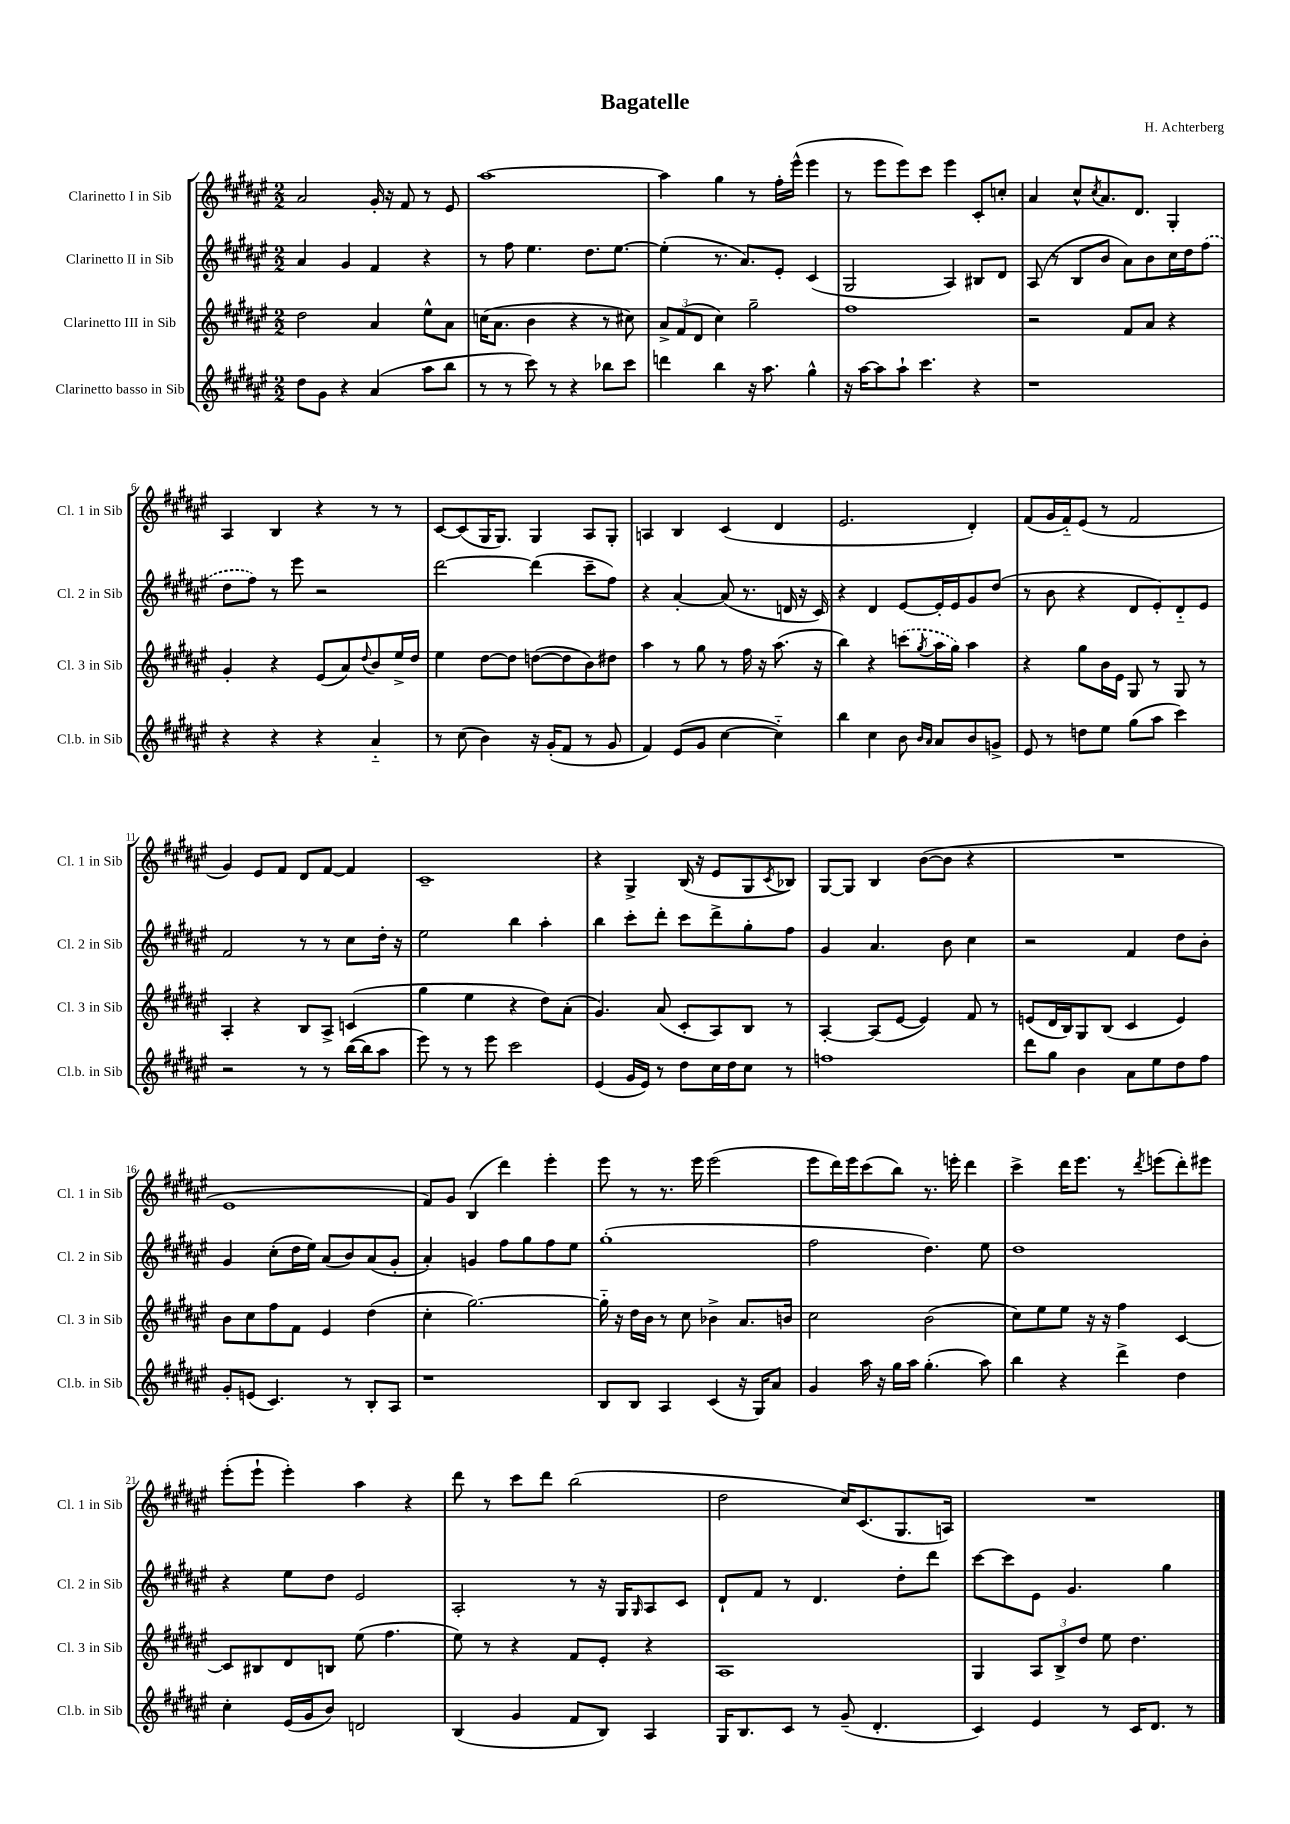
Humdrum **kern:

**kern	**kern	**kern	**kern
*part4	*part3	*part2	*part1
*staff4	*staff3	*staff2	*staff1
*I"Clarinetto basso in Sib	*I"Clarinetto III in Sib	*I"Clarinetto II in Sib	*I"Clarinetto I in Sib
*I'Cl.b. in Sib	*I'Cl. 3 in Sib	*I'Cl. 2 in Sib	*I'Cl. 1 in Sib
*clefG2	*clefG2	*clefG2	*clefG2
*k[f#c#g#d#a#e#]	*k[f#c#g#d#a#e#]	*k[f#c#g#d#a#e#]	*k[f#c#g#d#a#e#]
*M2/2	*M2/2	*M2/2	*M2/2
=1	=1	=1	=1
8dd#\L	2dd#\	4a#/	2a#/
8g#\J	.	.	.
4r	.	4g#/	.
(4a#/	4a#/	4f#/	16g#'/
.	.	.	16r
.	.	.	8f#/
8aa#\L	8ee#^^\L	4r	8r
8bb\J	8a#\J	.	8e#/
=2	=2	=2	=2
8r	(16ccn\KL	8r	[1aa#
.	8.a#\J	.	.
8r	.	8ff#\	.
8ccc#\)	4b\	4.ee#\	.
8r	.	.	.
4r	4r	.	.
.	.	8.dd#\L	.
8bb-X\L	8r	.	.
.	.	[8.ee#\J	.
8ccc#\J	8cc#X\)	.	.
=3	=3	=3	=3
4dddn\	12a#^/L	(4ee#'\]	4aa#\]
.	(12f#/	.	.
.	12d#/J	.	.
4bb\	4cc#\)	8.r	4gg#\
.	.	8.a#/L)	.
16r	2gg#~\	.	8r
8.aa#\	.	.	.
.	.	8e#'/J	16ff#'\LL
.	.	.	(16eee#^^\JJ
4gg#^^\	.	(4c#/	4eee#\
=4	=4	=4	=4
16r	1ff#	2G#/	8r
[16aa#\KL	.	.	.
8aa#\]	.	.	8eee#\L
8aa#`\J	.	.	8eee#\)
4.ccc#\	.	.	8ccc#\J
.	.	4A#/)	4eee#\
4r	.	8B#X/L	8c#'/L
.	.	8d#/J	8ccn'/J
=5	=5	=5	=5
1r	2r	(8A#/	4a#/
.	.	8r	.
.	.	8B/L	8cc#^^/L
.	.	.	8qcc#/
.	.	8b/J	8.a#/
.	8f#/L	8a#\L)	.
.	.	.	8.d#/J
.	8a#/J	8b\	.
.	4r	16cc#\L	4G#'/
.	.	16dd#\J	.
.	.	(8ff#\J	.
!!LO:LB:g=z
=6	=6	=6	=6
4r	4g#'/	8dd#\L	4A#/
.	.	8ff#\J)	.
4r	4r	8r	4B/
.	.	8eee#\	.
4r	(8e#/L	2r	4r
.	8a#/)	.	.
.	8qqdd#/	.	.
4a#/	8b/	.	8r
.	16ee#^/L	.	8r
.	16dd#/JJ	.	.
=7	=7	=7	=7
8r	4ee#\	[2ddd#\	[8c#/L
(8cc#\	.	.	(8c#/]
4b\)	[8dd#\L	.	16G#/K
.	.	.	8.G#/J)
.	8dd#\J]	.	.
16r	([8ddn\L	(4ddd#\]	4G#/
(16g#'/KL	.	.	.
8f#/J	8dd\]	.	.
8r	8b\)	8ccc#~\L	8A#/L
8g#/	8dd#X\J	8ff#\J)	8G#'/J
=8	=8	=8	=8
4f#/)	4aa#\	4r	4An/
(8e#/L	8r	[4a#'/	4B/
8g#/J	8gg#\	.	.
[4cc#\	8r	(8a#/]	(4c#/
.	16ff#\	8.r	.
.	16r	.	.
4cc#\])	(8.aa#\	.	4d#/
.	.	16dn/	.
.	.	16r	.
.	16r	16c#/)	.
=9	=9	=9	=9
4bb\	4bb\)	4r	2.e#/
4cc#\	4r	4d#/	.
8b\	(8cccn\L	[8e#/L	.
16qqb/LL	.	.	.
16qqa#/JJ	8qgg#/	.	.
8a#/L	16aa#\L	16e#'/L]	.
.	16gg#\JJ)	16e#/J	.
8b/	4aa#\	8g#/	4d#'/)
8gn^/J	.	(8dd#/J	.
=10	=10	=10	=10
8e#/	4r	8r	(8f#/L
8r	.	8b\	16g#/L
.	.	.	16f#/J)
8ddn\L	8gg#\L	4r	(8e#/J
8ee#\J	16b\L	.	8r
.	16e#\JJ	.	.
(8gg#\L	8G#/	8d#/L	2f#/
8aa#\J	8r	8e#'/)	.
4ccc#\)	8G#/	8d#/	.
.	8r	8e#/J	.
!!LO:LB:g=z
=11	=11	=11	=11
2r	4A#'/	2f#/	4g#/)
.	4r	.	8e#/L
.	.	.	8f#/J
8r	8B/L	8r	8d#/L
8r	8A#^/J	8r	[8f#/J
([16bb\LL	(4cn/	8cc#\L	4f#/]
16bb\J]	.	.	.
8aa#\J	.	16dd#'\Jk	.
.	.	16r	.
=12	=12	=12	=12
8eee#\)	4gg#\	2ee#\	1c#~
8r	.	.	.
8r	4ee#\	.	.
8eee#\	.	.	.
2ccc#\	4r	4bb\	.
.	8dd#\L)	4aa#'\	.
.	(8a#'\J	.	.
=13	=13	=13	=13
(4e#/	4.g#/)	4bb\	4r
16g#/LL	.	8ccc#'\L	4G#^/
16e#/JJ)	.	.	.
8r	(8a#/	8ddd#'\J	.
8dd#\L	8c#'/L	8ccc#\L	(16B/
.	.	.	16r
16cc#\L	8A#/)	8ddd#^\	8e#/L
16dd#\J	.	.	.
8cc#\J	8B/J	8gg#'\	8G#/
.	.	.	8qc#/
8r	8r	8ff#\J	8B-X/J)
=14	=14	=14	=14
1ffn	[4A#'/	4g#/	[8G#/L
.	.	.	8G#/J]
.	(8A#/L]	4.a#/	4B/
.	[8e#/J	.	.
.	4e#/])	.	([8b\L
.	.	8b\	8b\J]
.	8f#/	4cc#\	4r
.	8r	.	.
=15	=15	=15	=15
8ddd#\L	(8en/L	2r	1r
8gg#\J	16d#/L	.	.
.	16B/J)	.	.
4b\	8G#/	.	.
.	(8B/J	.	.
8a#\L	4c#/	4f#/	.
8ee#\	.	.	.
8dd#\	4e/)	8dd#\L	.
8ff#\J	.	8b'\J	.
!!LO:LB:g=z
=16	=16	=16	=16
8g#'/L	8b\L	4g#/	1e#
(8en/J	8cc#\	.	.
4.c#/)	8ff#\	(8cc#'\L	.
.	8f#\J	16dd#\L	.
.	.	16ee#\JJ)	.
.	4e#/	(8a#/L	.
8r	.	8b/)	.
8B'/L	(4dd#\	(8a#/	.
8A#/J	.	8g#'/J	.
=17	=17	=17	=17
1r	4cc#'\	4a#'/)	8f#/L)
.	.	.	8g#/J
.	[2.gg#\)	4gn/	(4B/
.	.	8ff#\L	4ddd#\)
.	.	8gg#\	.
.	.	8ff#\	4eee#'\
.	.	8ee#\J	.
=18	=18	=18	=18
8B/L	16gg#\]	(1gg#'	8eee#\
.	16r	.	.
8B/J	16dd#\LL	.	8r
.	16b\JJ	.	.
4A#/	8r	.	8.r
.	8cc#\	.	.
.	.	.	16eee#\
(4c#/	4b-X^\	.	(2eee#\
16r	8.a#/L	.	.
16G#/KL)	.	.	.
8a#/J	.	.	.
.	16bn/Jk	.	.
=19	=19	=19	=19
4g#/	2cc#\	2ff#\	8eee#\L
.	.	.	16ddd#\L)
.	.	.	16eee#\J
16aa#\	.	.	(8ccc#\
16r	.	.	.
16gg#\LL	.	.	8bb\J)
16aa#\JJ	.	.	.
(4.gg#'\	(2b\	4.dd#\)	8.r
.	.	.	16eeen'\
.	.	.	4ddd#\
8aa#\)	.	8ee#\	.
=20	=20	=20	=20
4bb\	8cc#\L)	1dd#	4ccc#^\
.	8ee#\	.	.
4r	8ee#\J	.	16ddd#\KL
.	.	.	8.eee#\J
.	16r	.	.
.	16r	.	.
4ddd#^\	4ff#\	.	8r
.	.	.	8qddd#/
.	.	.	(8eeen\L
4dd#\	[4c#/	.	8ddd#'\)
.	.	.	8eee#X\J
!!LO:LB:g=z
=21	=21	=21	=21
4cc#'\	8c#/L]	4r	(8eee#'\L
.	8B#X/	.	8eee#`\J
(16e#/LL	8d#/	8ee#\L	4eee#'\)
16g#/J	.	.	.
8b/J)	8Bn/J	8dd#\J	.
2dn/	(8ee#\	2e#/	4aa#\
.	4.ff#\	.	.
.	.	.	4r
=22	=22	=22	=22
(4B/	8ee#\)	2A#'/	8ddd#\
.	8r	.	8r
4g#/	4r	.	8ccc#\L
.	.	.	8ddd#\J
8f#/L	8f#/L	8r	(2bb\
8B/J)	8e#'/J	16r	.
.	.	16G#/KL	.
.	.	16qqG#/	.
4A#/	4r	8A#/	.
.	.	8c#/J	.
=23	=23	=23	=23
16G#/KL	1A#	8d#`/L	2dd#\
8.B/	.	.	.
.	.	8f#/J	.
8c#/J	.	8r	.
8r	.	4.d#/	.
(8g#~/	.	.	16cc#/KL)
.	.	.	(8.c#/
4.d#'/	.	.	.
.	.	8dd#'\L	8.G#/
.	.	8ddd#\J	.
.	.	.	16An/Jk)
=24	=24	=24	=24
4c#/)	4G#/	[8ccc#\L	1r
.	.	8ccc#\]	.
4e#/	12A#/L	8e#\J	.
.	12B^/	.	.
.	.	4.g#/	.
.	12dd#/J	.	.
8r	8ee#\	.	.
16c#/KL	4.dd#\	.	.
8.d#/J	.	.	.
.	.	4gg#\	.
8r	.	.	.
==	==	==	==
*-	*-	*-	*-
